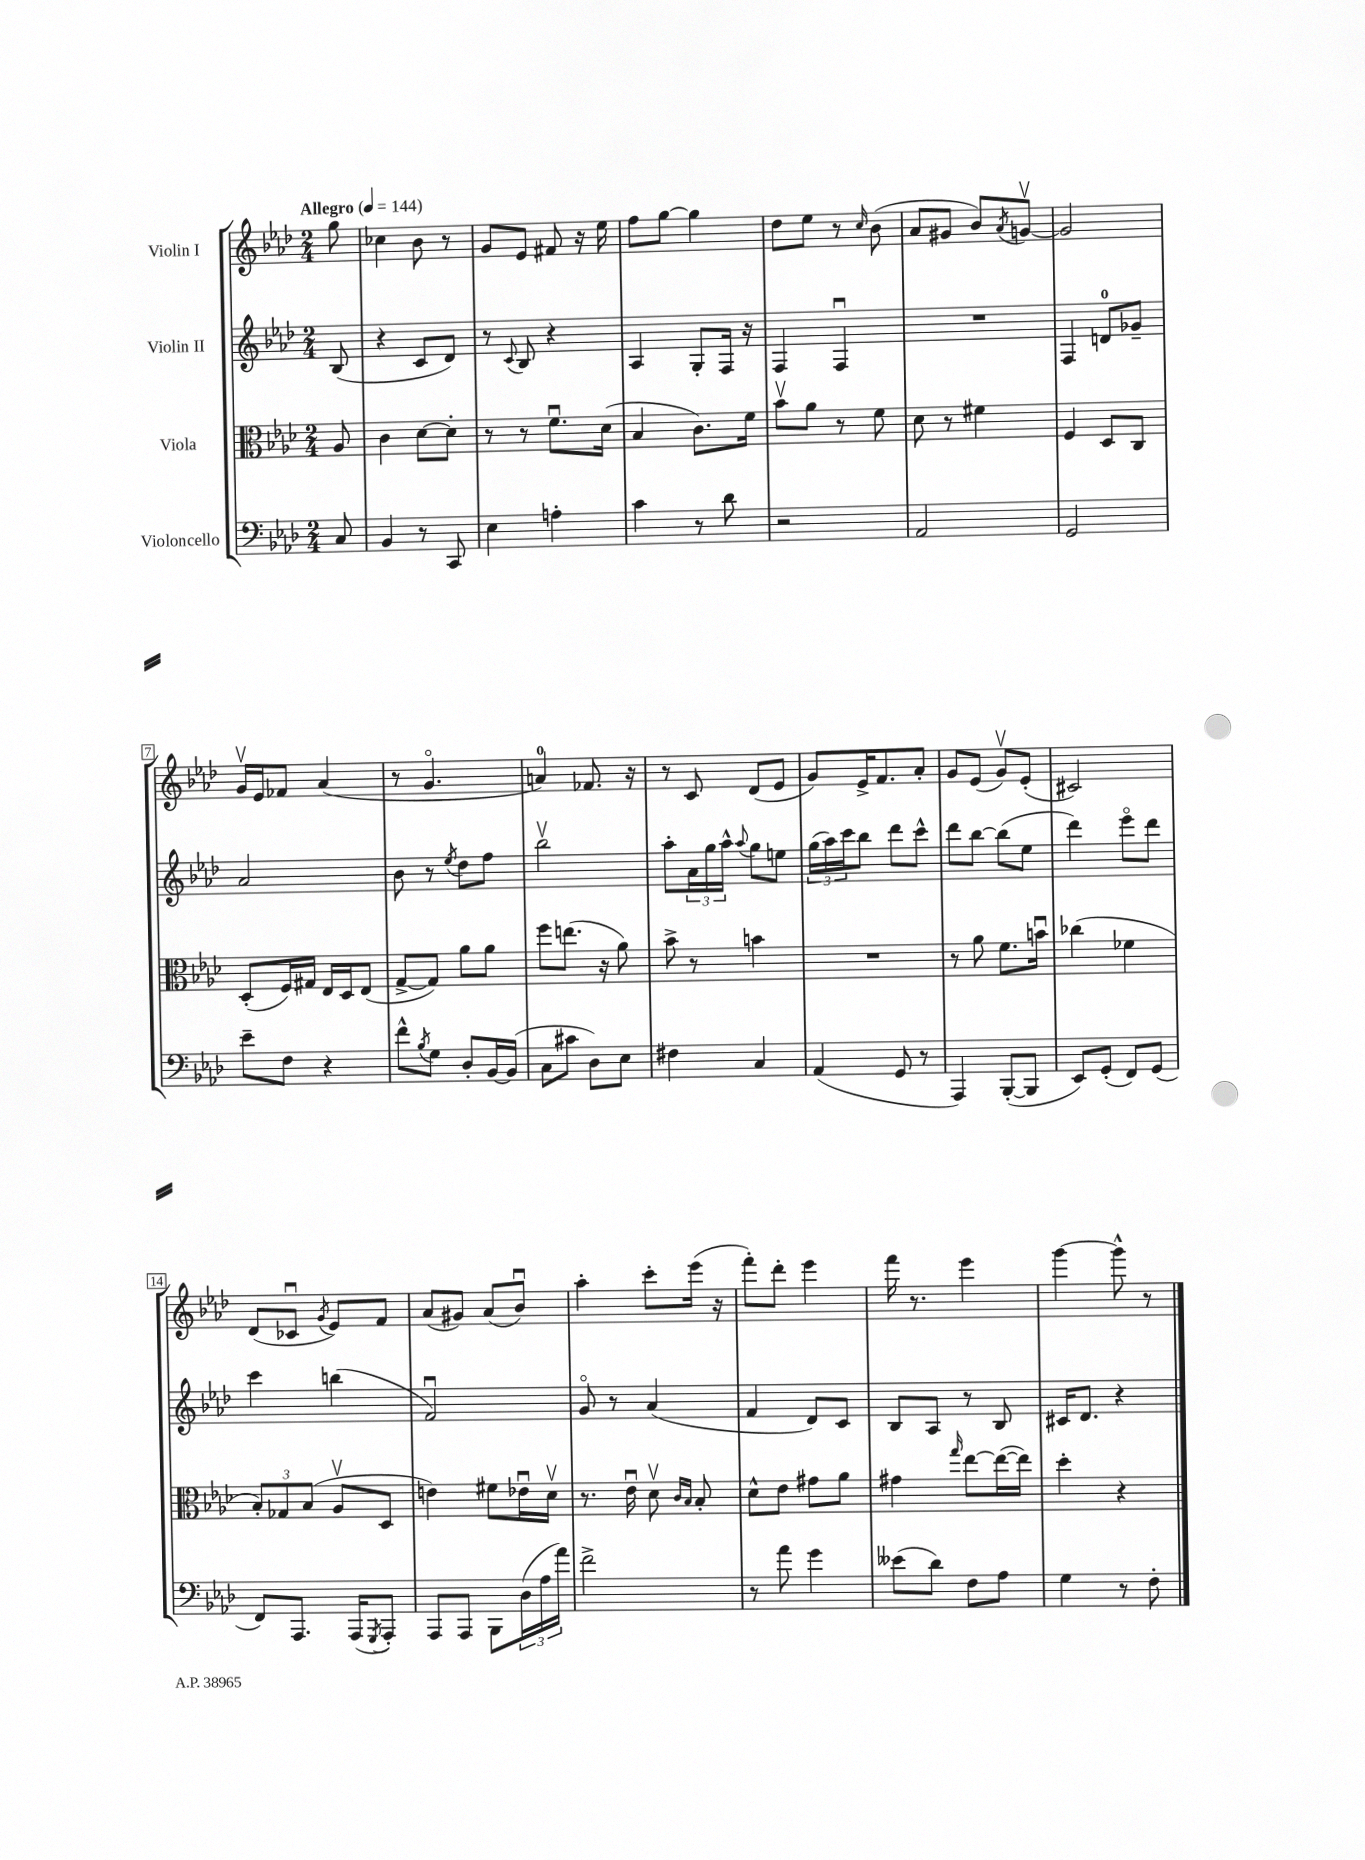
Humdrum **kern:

**kern	**kern	**kern	**kern
*staff4	*staff3	*staff2	*staff1
*clefF4	*clefC3	*clefG2	*clefG2
*k[b-e-a-d-]	*k[b-e-a-d-]	*k[b-e-a-d-]	*k[b-e-a-d-]
*M2/4	*M2/4	*M2/4	*M2/4
*MM144	*MM144	*MM144	*MM144
8C/	8A-/	(8B-/	8gg\
=	=	=	=
4BB-/	4c\	4r	4cc-\
8r	[8d-\L	8c/L	8b-\
8CC/	8d-'\]J	8d-/J)	8r
=	=	=	=
4E-\	8r	8r	8g/L
.	.	8qqc/	.
.	8r	8B-/	8e-/J
4A'\	8.fu\L	4r	8f#/
.	.	.	16r
.	(16d-\Jk	.	16ee-\
=	=	=	=
4c\	4B-/	4A-/	8ff\L
.	.	.	[8gg\J
8r	8.c\L)	8G'/L	4gg\]
8d-\	.	16F/Jk	.
.	16f\Jk	16r	.
=	=	=	=
2r	8b-v\L	4F/	8dd-\L
.	8a-\J	.	8ee-\J
.	8r	4Fu/	8r
.	.	.	16qqcc/
.	8f\	.	(8b-\
=	=	=	=
2AA-/	8d-\	2r	8a-/L
.	8r	.	8g#/J
.	4f#\	.	8b-/L)
.	.	.	8qa-/
.	.	.	[8gv/J
=	=	=	=
2GG/	4F/	4F/	2g/]
.	8D-/L	8d/L	.
.	8C/J	8g-~/J	.
=	=	=	=
8e-~\L	(8D-'/L	2a-/	16gv/LL
.	.	.	16e-/J
8F\J	16F/L)	.	8f-/J
.	16G#/JJ	.	.
4r	16E-/LL	.	(4a-/
.	16D-/J	.	.
.	(8E-/J	.	.
=	=	=	=
8f^^\L	[8G^/L	8b-\	8r
8qB-/	.	.	.
8G\J	8G/]J)	8r	4.go/
.	.	8qee-/	.
8D-'/L	8a-\L	8dd-\L	.
[16BB-/L	8a-\J	8ff\J	.
(16BB-/]JJ	.	.	.
=	=	=	=
8C\L	8ff\L	2bb-v\	4a/)
8c#\J	(8.ee\J	.	.
8D-\L)	.	.	8.f-/
.	16r	.	.
8E-\J	8a-\)	.	.
.	.	.	16r
=	=	=	=
4F#\	8b-^\	8aa-'\L	8r
.	8r	24a-\L	8c/
.	.	24gg\	.
.	.	24aa-^^\JJ	.
.	.	8qqaa-/	.
4C/	4b\	8gg\L	(8d-/L
.	.	8ee\J	8e-/J
=	=	=	=
(4AA-/	2r	(24gg\LL	8g/L)
.	.	24aa-\)	.
.	.	24ccc\J	.
.	.	8bb-\J	16e-^/K
.	.	.	8.f/
8GG/	.	8ddd-\L	.
8r	.	8ccc^^\J	8a-'/J
=	=	=	=
4AAA-/)	8r	8ddd-\L	8g/L
.	8a-\	[8bb-\J	(8e-/J
([8BBB-'/L	8.f\L	(8bb-\]L	8gv/L)
8BBB-/]J	.	8ee-\J	(8e-'/J
.	16bu\Jk	.	.
=	=	=	=
8EE-/L)	(4cc-\	4ddd-\)	2c#/)
(8GG'/J	.	.	.
8FF/L)	4f-\	8eee-o\L	.
(8GG/J	.	8ddd-\J	.
=	=	=	=
8FF/L)	12B-'/L)	4ccc\	(8d-/L
.	12G-/	.	.
8.AAA-/J	.	.	8c-u/J
.	(12B-/J	.	.
.	.	.	8qg/
.	8A-v/L	(4bb\	8e-/L)
(16AAA-/LK	.	.	.
8qGGG/	.	.	.
8AAA-'/J)	8D-/J	.	8f/J
=	=	=	=
8AAA-/L	4e\)	2fu/)	(8a-/L
8AAA-/J	.	.	8g#/J)
8BBB-\L	8f#\L	.	(8a-/L
(24D-\L	16e-u\L	.	8b-u/J)
24A-\	.	.	.
.	16d-v\JJ	.	.
24a-\JJ)	.	.	.
=	=	=	=
2f^\	8.r	8go/	4aa-'\
.	.	8r	.
.	16e-u\	.	.
.	8d-v\	(4a-/	8ccc'\L
.	16qqc/LL	.	.
.	16qqB-/JJ	.	.
.	8B-'/	.	(16eee-\Jk
.	.	.	16r
=	=	=	=
8r	8d-^^\L	4f/	8fff'\L)
8a-\	8e-\J	.	8ddd-'\J
4g\	8g#\L	8d-/L)	4eee-\
.	8a-\J	8c/J	.
=	=	=	=
(8e--\L	4g#\	8B-/L	16fff\
.	.	.	8.r
8d-\J)	.	8A-/J	.
.	16qqgg/	.	.
8F\L	[8ee-\L	8r	4eee-\
8A-\J	(16ee-\_L	8B-/	.
.	16ee-\]JJ)	.	.
=	=	=	=
4G\	4dd-'\	16c#/LK	[4ggg\
.	.	8.d-/J	.
8r	4r	4r	8ggg^^\]
8F'\	.	.	8r
==	==	==	==
*-	*-	*-	*-
